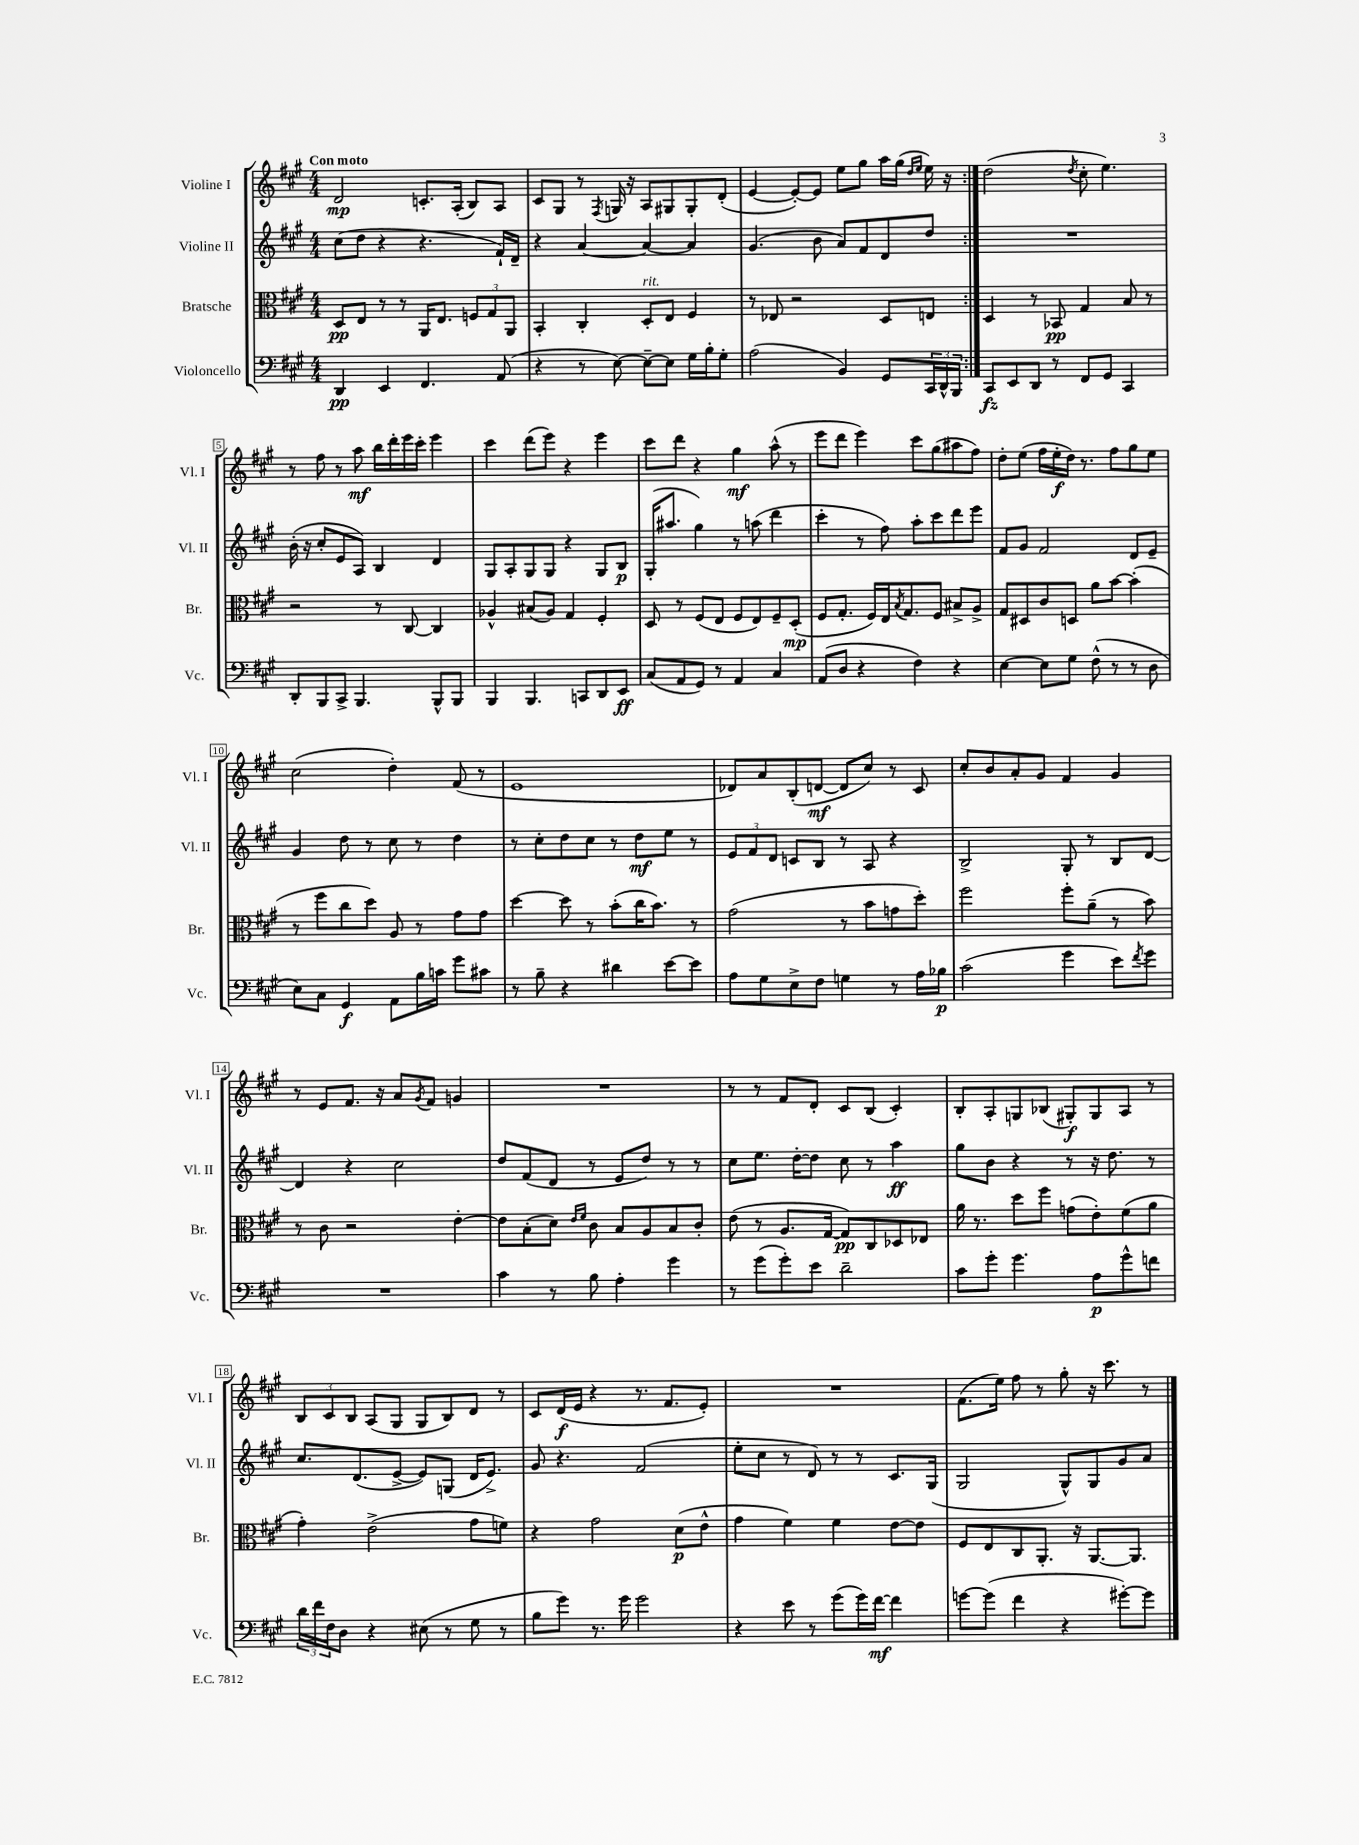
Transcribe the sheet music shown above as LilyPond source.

<<
\new StaffGroup <<
\new Staff = "s0" \with { instrumentName = "Violine I" shortInstrumentName = "Vl. I" } {
    \clef treble \key a \major \numericTimeSignature \time 4/4 \tempo "Con moto"
    \repeat volta 2 { d'2\mp c'8.-. a16-.( b8) a8 |
    cis'8 gis8 r8 \acciaccatura { fis8 } g16 r16 a8 gis8 gis8-. d'8-.( |
    e'4~ e'8~-.) e'8 e''8 gis''8 a''16 gis''16( \grace { d''16 e''16 } e''16) r16 | }
    d''2( \acciaccatura { d''8 } cis''8-. e''4.) |
    r8 fis''8 r8 a''8\mf b''16 d'''16-. e'''16 cis'''16-. e'''4 |
    cis'''4 d'''8( e'''8) r4 e'''4 |
    cis'''8 d'''8 r4 gis''4\mf a''8-^( r8 |
    e'''8 d'''8 e'''4) cis'''8 gis''8( ais''8 fis''8) |
    d''8-. e''8( fis''16 e''16-.\f d''16) r8. fis''8 gis''8 e''8 |
    cis''2( d''4-.) fis'8( r8 |
    e'1 |
    des'8) a'8 b8-.( d'8~\mf d'8 cis''8) r8 cis'8 |
    cis''8-. b'8 a'8-. gis'8 fis'4 gis'4 |
    r8 e'8 fis'8. r16 a'8 \acciaccatura { gis'8 } fis'8 g'4 |
    R1 |
    r8 r8 fis'8 d'8-. cis'8 b8( cis'4-.) |
    b8-. a8-. g8 bes8( gis8-.\f) gis8 a8 r8 |
    \tuplet 3/2 { b8 cis'8 b8 } a8( gis8 gis8 b8) d'8 r8 |
    cis'8 d'16\f( e'16 r4 r8. fis'8. e'8-.) |
    R1 |
    fis'8.( e''16) fis''8 r8 gis''8-. r16 cis'''8. r8 \bar "|." |
}
\new Staff = "s1" \with { instrumentName = "Violine II" shortInstrumentName = "Vl. II" } {
    \clef treble \key a \major \numericTimeSignature \time 4/4
    \repeat volta 2 { cis''8( d''8 r4 r4. fis'16-!) d'16-- |
    r4 a'4~ a'4~ a'4 |
    gis'4.( b'8 a'8) fis'8 d'8 d''8 | }
    R1 |
    b'16-.( r16 cis''8-. e'8 a8) b4 d'4 |
    gis8 a8-. gis8 gis8 r4 gis8 b8\p |
    gis16-.( ais''8. gis''4) r8 a''8( d'''4 |
    cis'''4-. r8 fis''8) a''8-. cis'''8 d'''8 e'''8 |
    fis'8 gis'8 fis'2 d'8 e'8-- |
    gis'4 d''8 r8 cis''8 r8 d''4 |
    r8 cis''8-. d''8 cis''8 r8 d''8\mf e''8 r8 |
    \tuplet 3/2 { e'8 fis'8 d'8 } c'8 b8 r8 a8 r4 |
    b2-> gis8-. r8 b8 d'8~ |
    d'4 r4 cis''2 |
    d''8 fis'8( d'8 r8 e'8 d''8) r8 r8 |
    cis''8 e''8. d''16~-. d''8 cis''8 r8 a''4\ff |
    gis''8 b'8 r4 r8 r16 d''8. r8 |
    cis''8. d'8.( e'8~-> e'8) g8( d'16 e'8.->) |
    gis'8 r4. fis'2( |
    e''8-. cis''8 r8 d'8) r8 r8 cis'8. gis16( |
    gis2 gis8-^) gis8 gis'8 a'8 \bar "|." |
}
\new Staff = "s2" \with { instrumentName = "Bratsche" shortInstrumentName = "Br." } {
    \clef alto \key a \major \numericTimeSignature \time 4/4
    \repeat volta 2 { d8\pp e8 r8 r8 a,16 e8. \tuplet 3/2 { f8 gis8 a,8 } |
    b,4-. cis4-. d8-.^\markup { \italic "rit." } e8 fis4 |
    r8 ees8 r2 d8 e8 | }
    d4 r8 bes,8\pp gis4 b8 r8 |
    r2 r8 cis8~ cis4 |
    aes4-^ bis8( aes8) gis4 fis4-. |
    d8 r8 fis8( e8 fis8 e8) fis8-- d8-.\mp( |
    fis8 gis8.-. fis16) e16 \acciaccatura { b8 } gis8. fis8 bis8-> a8-> |
    gis8 dis8 cis'8 d8 a'8 b'8~ b'4-.( |
    r8 fis''8 cis''8 d''8) a8 r8 gis'8 gis'8 |
    d''4~ d''8 r8 b'8-.( cis''16 b'8.) r8 |
    gis'2( r8 b'8 g'8 d''8-.) |
    fis''2 fis''8-. a'8--( r8 b'8) |
    r8 cis'8 r2 e'4~-. |
    e'8 b8-.( d'8) \grace { e'16 fis'16 } cis'8 b8 a8 b8 cis'8-. |
    e'8( r8 a8. gis16~ gis8\pp) cis8 des8 ees8 |
    a'16 r8. d''8 fis''8 g'8( e'8-.) fis'8( a'8 |
    gis'4-.) e'2->( gis'8 f'8) |
    r4 gis'2 d'8\p( e'8-^ |
    gis'4 fis'4) fis'4 e'8~ e'8 |
    fis8 e8 cis8 a,8.-. r16 a,8.~ a,8. \bar "|." |
}
\new Staff = "s3" \with { instrumentName = "Violoncello" shortInstrumentName = "Vc." } {
    \clef bass \key a \major \numericTimeSignature \time 4/4
    \repeat volta 2 { d,4\pp e,4 fis,4. a,8( |
    r4 r8 e8~) e8~-- e8 gis16 b16-. gis8-. |
    a2( b,4) gis,8 \tuplet 3/2 { cis,16 d,16-^ b,,16 } | }
    cis,8\fz e,8 d,8 r8 fis,8 gis,8 cis,4 |
    d,8-. b,,8 cis,8-> b,,4. b,,8-^ b,,8 |
    b,,4 b,,4. c,8 d,8 e,8\ff |
    cis8( a,8 gis,8) r8 a,4 cis4 |
    a,8( d8 r4 fis4) r4 |
    e4~ e8 gis8 fis8-^( r8 r8 d8 |
    e8) cis8 gis,4\f a,8 b16 c'16 gis'8 cis'8 |
    r8 b8-- r4 dis'4 e'8~ e'8 |
    a8 gis8 e8-> fis8 g4 r8 a16 bes16\p |
    cis'2( gis'4 e'8) \acciaccatura { fis'8 } gis'8 |
    R1 |
    cis'4 r8 b8 a4-. gis'4 |
    r8 gis'8( gis'8-.) e'8 d'2-- |
    cis'8 gis'8-. gis'4. a8\p gis'8-^ f'8 |
    \tuplet 3/2 { d'16 fis'16 fis16 } d8 r4 eis8( r8 gis8 r8 |
    b8 gis'8) r8. gis'16 gis'2 |
    r4 e'8 r8 gis'8( gis'16) fis'16~\mf fis'4 |
    g'8~ g'8( fis'4 r4 gis'8~-.) gis'8 \bar "|." |
}
>>
>>
\layout { \context { \Score \override BarNumber.stencil = #(make-stencil-boxer 0.1 0.3 ly:text-interface::print) } }
